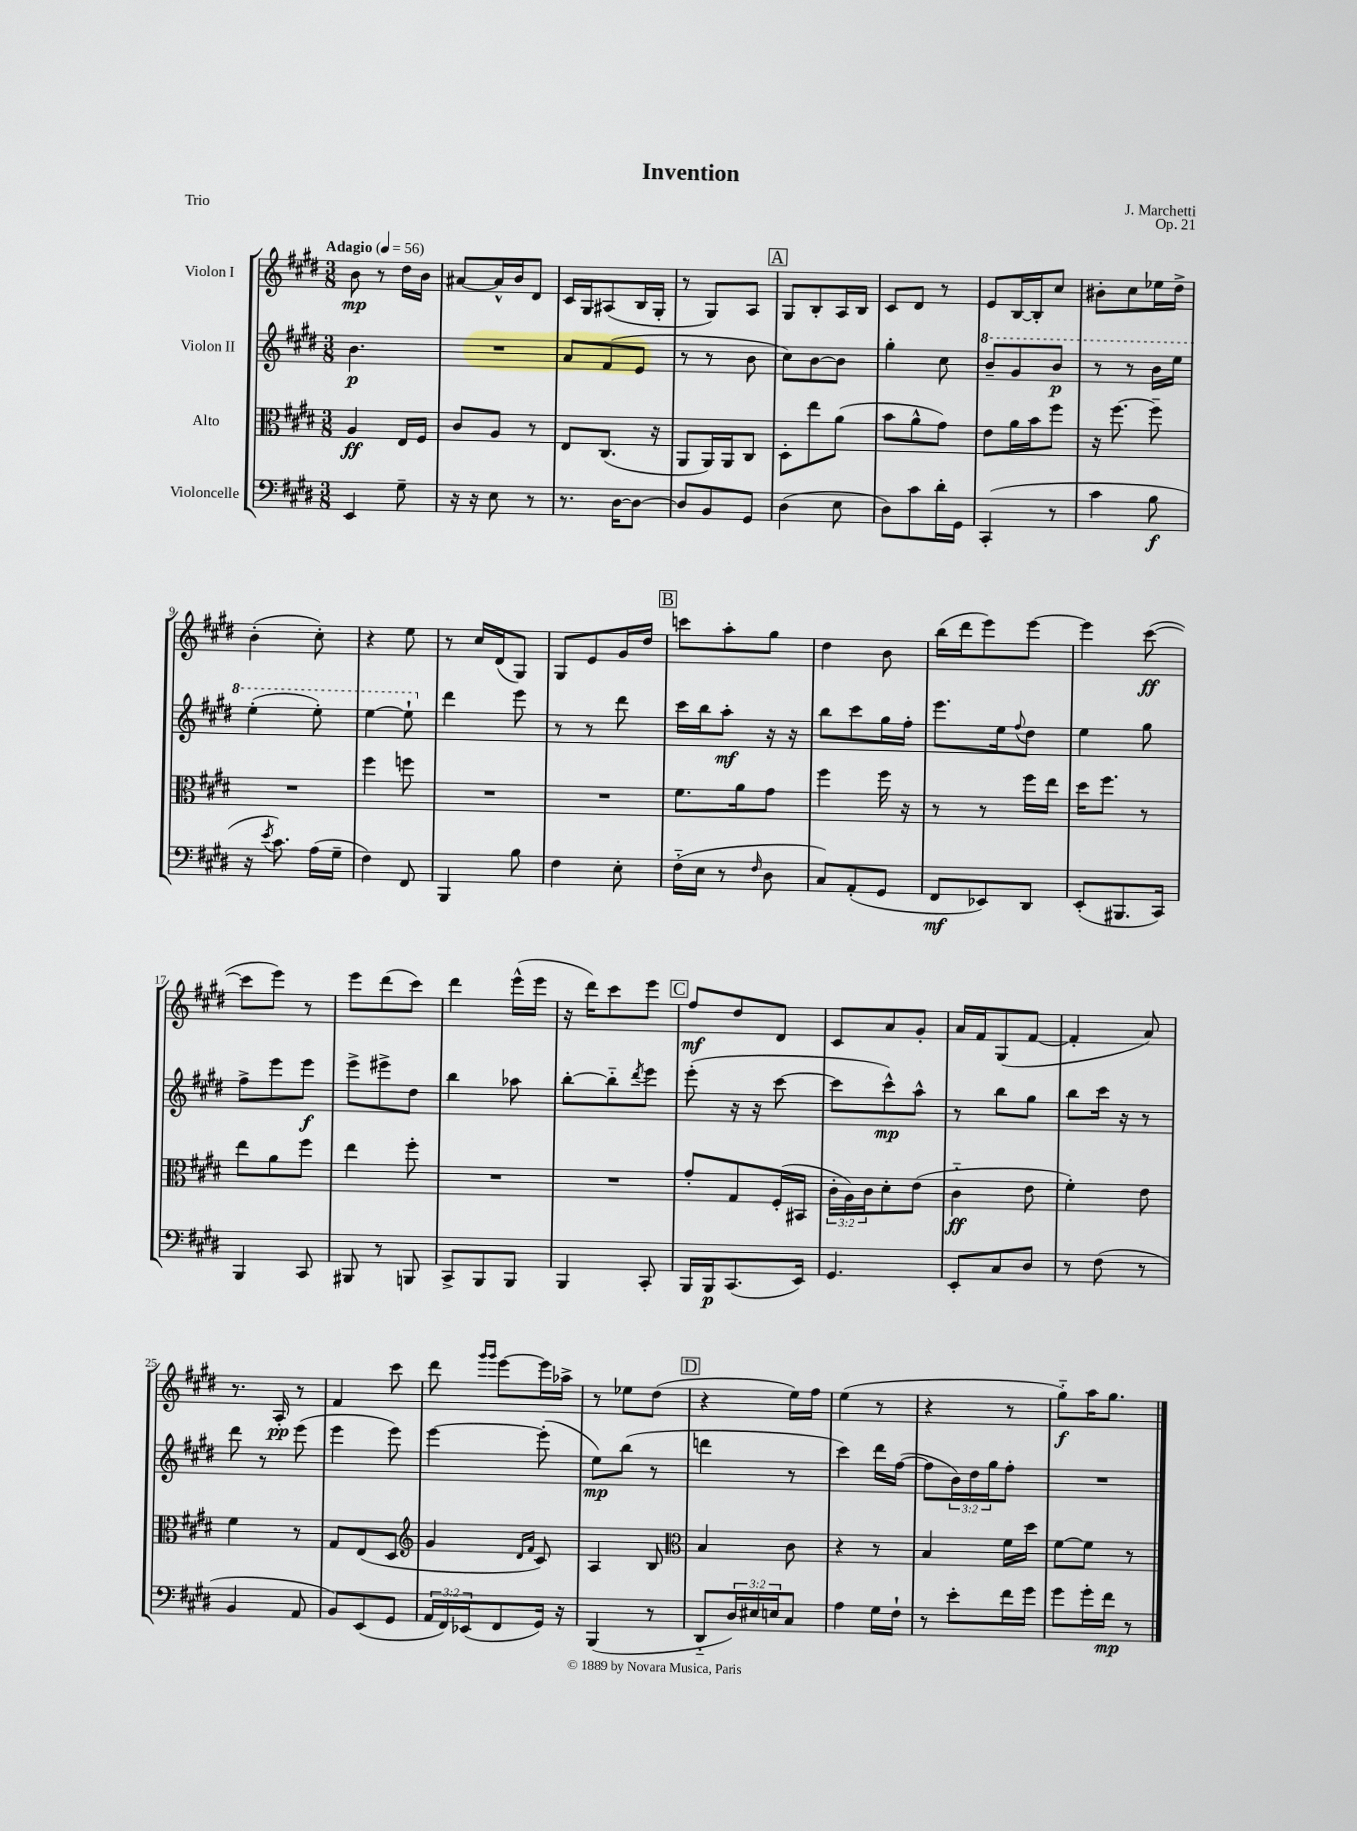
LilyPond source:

\header { title = "Invention" composer = "J. Marchetti" opus = "Op. 21" piece = "Trio" }
<<
\new StaffGroup <<
\new Staff = "s0" \with { instrumentName = "Violon I" } {
    \clef treble \key e \major \numericTimeSignature \time 3/8 \tempo "Adagio" 4 = 56
    b'8\mp r8 dis''16 b'16 |
    ais'8~ ais'16-^ b'16 dis'8 |
    cis'16 gis16 ais8( b16 gis16-. |
    r8 gis8) a8 |
    \mark \markup { \box "A" } gis8 b8-. a16 b16 |
    cis'8 dis'8 r8 |
    e'8 b16~ b16-. cis''8 |
    bis'8-. cis''8 ees''16 dis''16-> |
    b'4-.( cis''8-.) |
    r4 e''8 |
    r8 cis''16 dis'16( gis8) |
    gis8 e'8 gis'16 dis''16 |
    \mark \markup { \box "B" } c'''8 a''8-. gis''8 |
    dis''4 b'8 |
    b''16( dis'''16 e'''8) e'''8~ |
    e'''4 cis'''8~\ff( |
    cis'''8 e'''8) r8 |
    e'''8 dis'''8( cis'''8) |
    dis'''4 e'''16-^( e'''16 |
    r16 dis'''16) cis'''8 e'''8 |
    \mark \markup { \box "C" } fis''8\mf dis''8 dis'8 |
    cis'8 a'8 gis'8-. |
    a'16 fis'16 gis8( fis'8~ |
    fis'4-. a'8) |
    r8. a16-.\pp r8 |
    fis'4 cis'''8 |
    dis'''8 \grace { gis'''16 gis'''16 } e'''8~ e'''16 aes''16-> |
    r8 ees''8 dis''8( |
    \mark \markup { \box "D" } r4 e''16) fis''16 |
    e''4( r8 |
    r4 r8 |
    gis''8-_\f) a''16 gis''8. \bar "|." |
}
\new Staff = "s1" \with { instrumentName = "Violon II" } {
    \clef treble \key e \major \numericTimeSignature \time 3/8 \override Staff.TupletNumber.text = #tuplet-number::calc-fraction-text
    b'4.\p |
    R4. |
    a'8 fis'8( e'8 |
    r8 r8 b'8 |
    \mark \markup { \box "A" } cis''8) b'8~ b'8 |
    gis''4-. cis''8 |
    \ottava #1 b''8-- gis''8 b''8\p |
    r8 r8 b''16 e'''16 |
    e'''4-.( e'''8-.) |
    e'''4~ e'''8-! \ottava #0 |
    dis'''4 e'''8 |
    r8 r8 dis'''8 |
    \mark \markup { \box "B" } cis'''16 b''16 a''8-.\mf r16 r16 |
    b''8 cis'''8 gis''16 fis''16-. |
    e'''8. e''16 \appoggiatura { fis''8 } dis''8 |
    e''4 gis''8 |
    fis''8-> e'''8 e'''8\f |
    e'''8-> eis'''8-> dis''8 |
    b''4 aes''8 |
    b''8~-. b''8-_ \acciaccatura { dis'''8 } e'''8 |
    \mark \markup { \box "C" } e'''8-.( r16 r16 cis'''8~ |
    cis'''8 cis'''8-^\mp) a''8-^ |
    r8 b''8 gis''8 |
    b''8 cis'''16 r16 r8 |
    dis'''8 r8 e'''8( |
    e'''4 e'''8) |
    e'''4~ e'''8-.( |
    e''8\mp) b''8( r8 |
    \mark \markup { \box "D" } d'''4 r8 |
    cis'''4) dis'''16 fis''16~( |
    fis''8 \tuplet 3/2 { b'16) dis''16 gis''16 } fis''8-. |
    R4. \bar "|." |
}
\new Staff = "s2" \with { instrumentName = "Alto" } {
    \clef alto \key e \major \numericTimeSignature \time 3/8 \override Staff.TupletNumber.text = #tuplet-number::calc-fraction-text
    a4\ff e16 fis16 |
    cis'8 a8 r8 |
    e8 cis8.( r16 |
    a,8 a,16) a,16 cis8 |
    \mark \markup { \box "A" } dis8-. e''8 a'8( |
    b'8 a'8-^ gis'8) |
    e'8 a'16 b'16 fis''8 |
    r16 fis''8.~ fis''8-- |
    R4. |
    fis''4 f''8 |
    R4. |
    R4. |
    \mark \markup { \box "B" } fis'8. a'16 gis'8 |
    fis''4 fis''16 r16 |
    r8 r8 fis''16 e''16 |
    dis''16 fis''8. r8 |
    e''8 a'8 fis''8 |
    e''4 fis''8-. |
    R4. |
    R4. |
    \mark \markup { \box "C" } gis'8-. gis8 fis16-.( bis,16 |
    \tuplet 3/2 { cis'16-. a16) cis'16 } dis'8-. e'8( |
    cis'4-_\ff e'8 |
    fis'4-.) e'8 |
    fis'4 r8 |
    gis8 e8( dis8 |
    \clef treble gis'4 \grace { dis'16 fis'16 } cis'8) |
    a4 b8 |
    \mark \markup { \box "D" } \clef alto b4 cis'8 |
    r4 r8 |
    b4 fis'16 dis''16 |
    fis'8~ fis'8 r8 \bar "|." |
}
\new Staff = "s3" \with { instrumentName = "Violoncelle" } {
    \clef bass \key e \major \numericTimeSignature \time 3/8 \override Staff.TupletNumber.text = #tuplet-number::calc-fraction-text
    e,4 gis8-- |
    r16 r16 e8 r8 |
    r8. dis16~ dis8~ |
    dis8 b,8 gis,8 |
    \mark \markup { \box "A" } dis4( e8 |
    dis8) cis'8 dis'16-. gis,16 |
    cis,4-.( r8 |
    cis'4 b8\f |
    r16 \acciaccatura { e'8 } cis'8.) a16( gis16-- |
    fis4) fis,8 |
    b,,4 b8 |
    fis4 e8-. |
    \mark \markup { \box "B" } fis16-_( e16 r8 \grace { fis16 } dis8 |
    cis8) a,8-.( gis,8 |
    fis,8\mf ees,8) dis,8 |
    e,8-.( bis,,8. cis,16) |
    b,,4 cis,8 |
    bis,,8 r8 b,,8 |
    cis,8-> b,,8 b,,8 |
    b,,4 cis,8-. |
    \mark \markup { \box "C" } b,,16 b,,16\p cis,8.( e,16) |
    gis,4. |
    e,8-. cis8 dis8 |
    r8 fis8( r8 |
    b,4 a,8 |
    b,8) e,8( gis,8 |
    \tuplet 3/2 { a,16 fis,16) ees,16( } fis,8 gis,16) r16 |
    b,,4( r8 |
    \mark \markup { \box "D" } dis,8-_ \tuplet 3/2 { dis16) eis16 e16 } cis8 |
    a4 gis16 fis16-! |
    r8 e'8-. fis'16 gis'16 |
    gis'8 gis'16-. fis'16\mp r8 \bar "|." |
}
>>
>>
